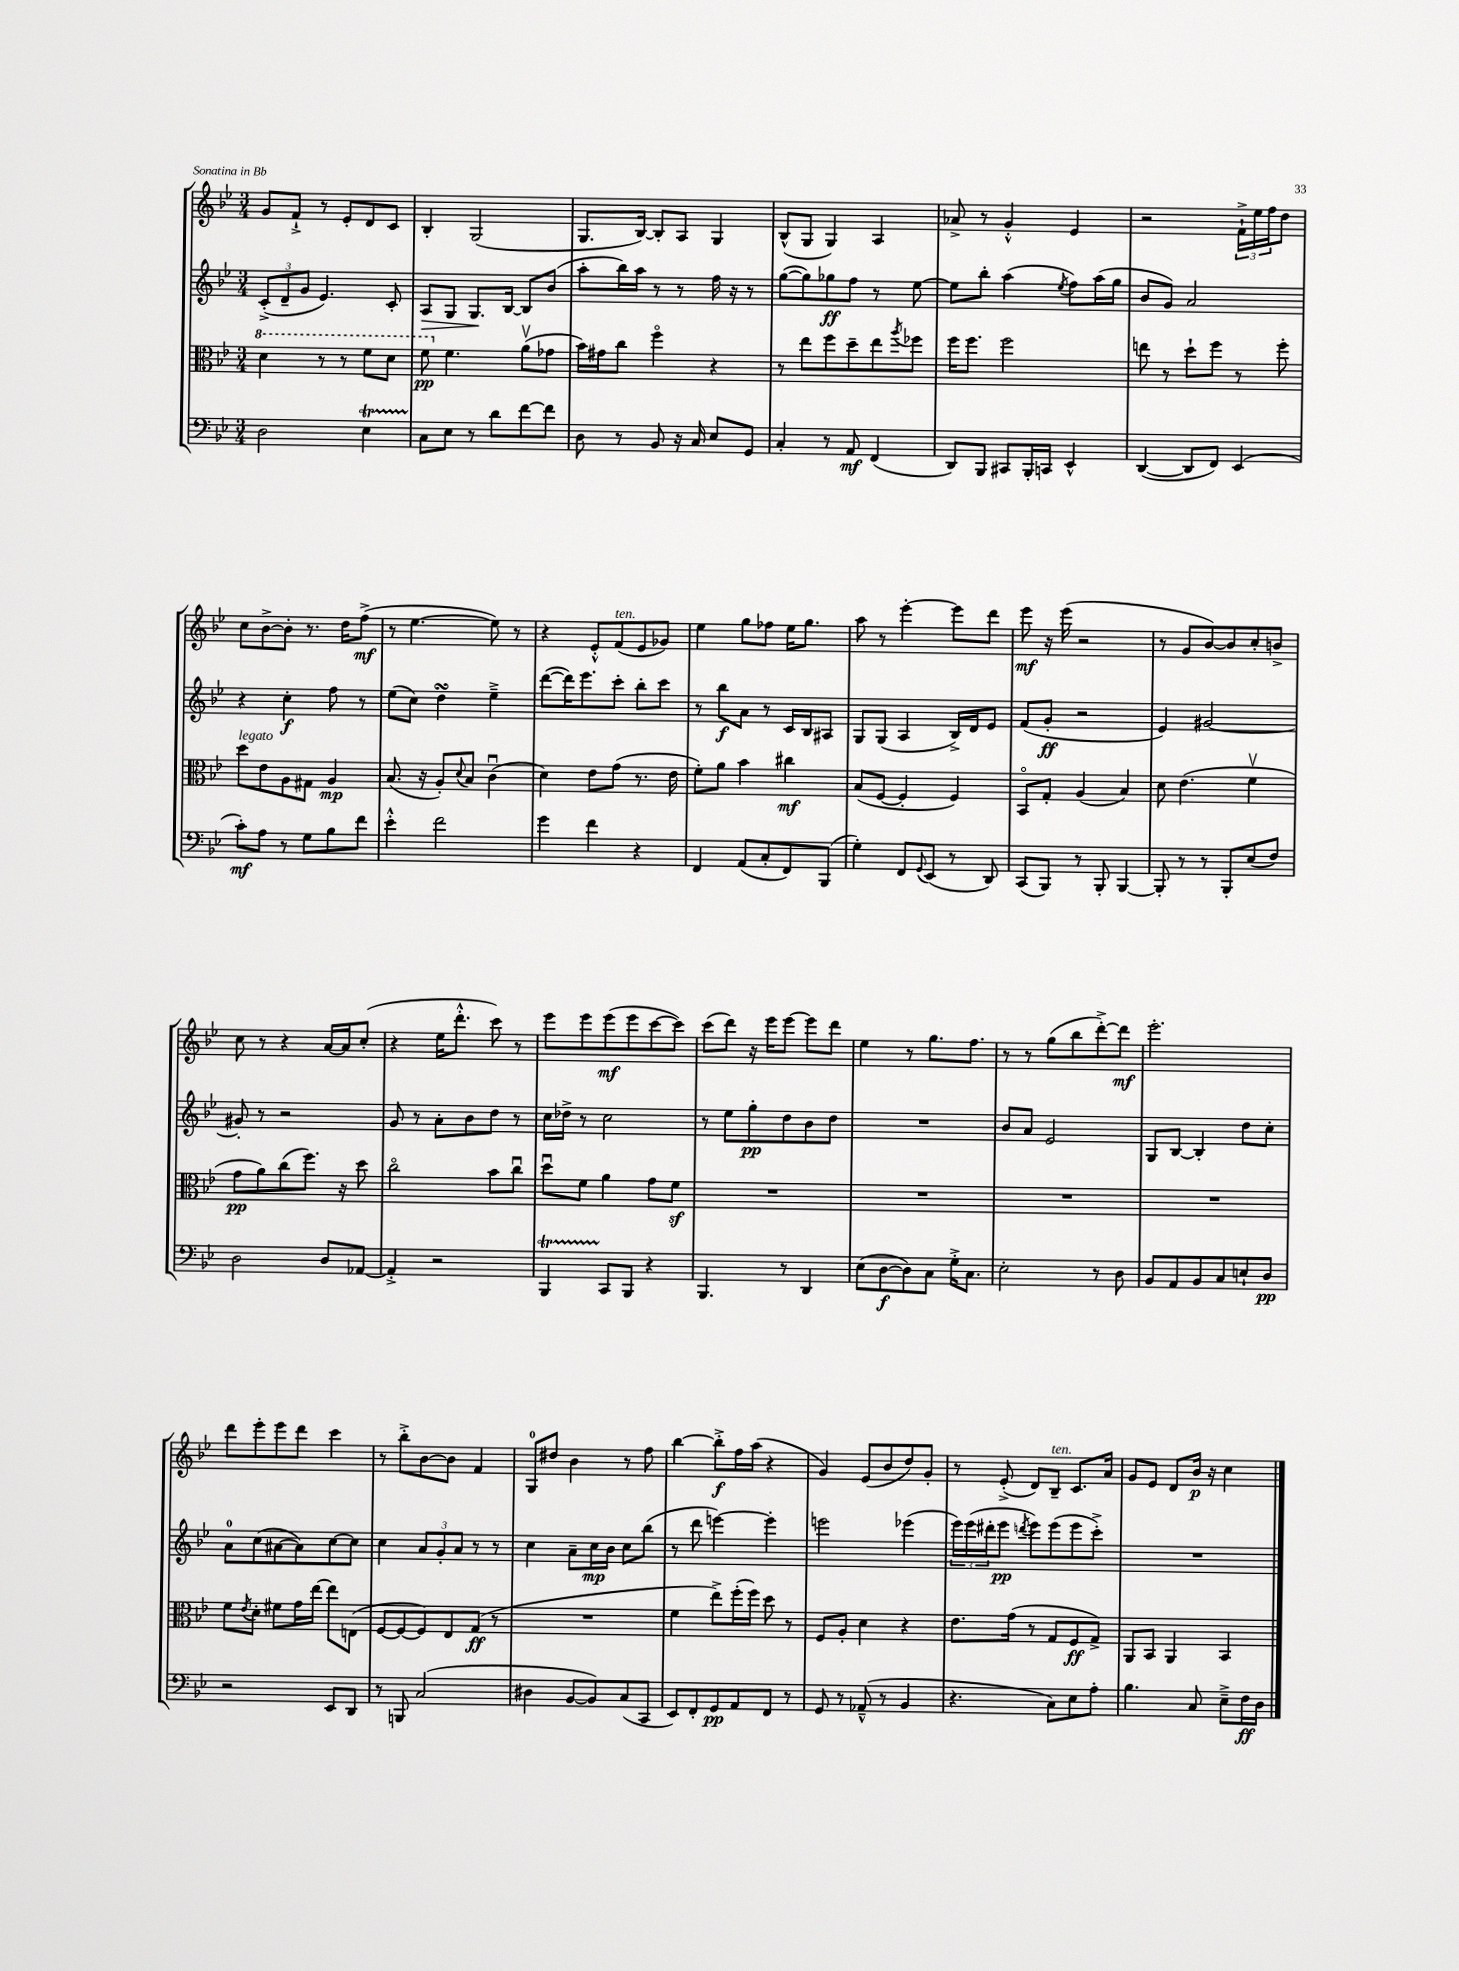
<<
\new StaffGroup <<
\new Staff = "s0" {
    \clef treble \key bes \major \numericTimeSignature \time 3/4
    g'8 f'8-!-> r8 ees'8-. d'8 c'8 |
    bes4-. g2( |
    g8. bes16~) bes8-. a8 g4 |
    bes8-^( g8 g4) a4 |
    aes'8-> r8 g'4-.-^ ees'4 |
    r2 \tuplet 3/2 { f'16-!-> ees''16 f''16 } d''8 |
    c''8 bes'8~-> bes'8-. r8. d''16 f''8->\mf( |
    r8 ees''4.~ ees''8) r8 |
    r4 ees'8-.-^ f'8^\markup { \italic "ten." }( ees'8 ges'8) |
    ees''4 g''8 fes''8 ees''16 g''8. |
    a''8 r8 ees'''4~-. ees'''8 d'''8 |
    ees'''8\mf r16 ees'''16( r2 |
    r8 g'8 bes'8~) bes'8 c''8-. b'8-> |
    c''8 r8 r4 a'16~ a'16 c''8-.( |
    r4 ees''16 d'''8.-.-^ c'''8) r8 |
    ees'''8 ees'''8 ees'''8\mf( ees'''8 c'''8~ c'''8) |
    c'''8( d'''8) r16 ees'''16 ees'''8~ ees'''8 d'''8 |
    ees''4 r8 g''8. f''8. |
    r8 r8 g''8( bes''8 d'''8~-.->) d'''8\mf |
    ees'''2.-. |
    d'''8 ees'''8-. ees'''8 d'''8 c'''4 |
    r8 bes''8-.-> bes'8~ bes'8 f'4 |
    g8-0 dis''8 bes'4 r8 f''8 |
    bes''4~ bes''8-.->\f f''16 a''16( r4 |
    g'4) ees'8( bes'8 d''8) g'8-. |
    r8 ees'8-.->( d'8) bes8--^\markup { \italic "ten." } c'8. a'16 |
    g'8 ees'8 d'8 bes'16\p r16 c''4 \bar "|." |
}
\new Staff = "s1" {
    \clef treble \key bes \major \numericTimeSignature \time 3/4
    \tuplet 3/2 { c'8-.->( d'8-- g'8 } ees'4.) c'8-. |
    a8\> g8 g8.\! bes16~ bes8 bes'8( |
    a''8-. bes''16) a''16 r8 r8 f''16 r16 r8 |
    g''8~( g''8) ges''8\ff f''8 r8 ees''8~ |
    ees''8 bes''8-. a''4( \acciaccatura { ees''8 } f''8) a''16( g''16 |
    bes'8 g'8) a'2 |
    r4 c''4-.\f f''8 r8 |
    ees''8( c''8) d''4\turn ees''4---> |
    d'''8~( d'''16) ees'''8. c'''8-. bes''8-. c'''8 |
    r8 bes''8\f a'8 r8 c'16 bes16 ais8 |
    g8 g8( a4 bes16->) d'16 ees'8 |
    f'8( g'8-.\ff r2 |
    ees'4) gis'2~ |
    gis'8-. r8 r2 |
    g'8 r8 a'8-. bes'8 d''8 r8 |
    c''16 des''16-> r8 c''2 |
    r8 ees''8 g''8-.\pp d''8 bes'8 d''8 |
    R2. |
    bes'8 a'8 ees'2 |
    g8 bes8~ bes4-. d''8 c''8-. |
    a'8-0 c''8( ais'8~ ais'8) c''8~ c''8 |
    c''4 \tuplet 3/2 { a'8 g'8-. a'8 } r8 r8 |
    c''4 a'8-- c''16\mp bes'16 c''8 bes''8( |
    r8 d'''8 e'''4~) e'''4-. |
    e'''2 ees'''4( |
    \tuplet 3/2 { ees'''16) ees'''16( dis'''16-. } ees'''8\pp \acciaccatura { d'''8 } ees'''8) ees'''8( ees'''8 c'''8-.->) |
    R2. \bar "|." |
}
\new Staff = "s2" {
    \clef alto \key bes \major \numericTimeSignature \time 3/4
    \ottava #1 d''4 r8 r8 f''8 d''8 |
    f''8\pp \ottava #0 f'4. a'8\upbow( ges'8 |
    bes'16) gis'16 c''8 f''4\flageolet r4 |
    r8 ees''8 f''8 d''8-- ees''8 \acciaccatura { a''8 } fes''8 |
    f''16 f''8. f''2 |
    e''8 r8 d''8-! f''8 r8 f''8-. |
    d''8^\markup { \italic "legato" } ees'8 a8 gis8 a4\mp |
    bes8.( r16 a8-.) \appoggiatura { d'8 } bes8 c'4\downbow( |
    d'4) ees'8 g'8( r8. ees'16 |
    f'8-.) a'8 bes'4 cis''4\mf |
    bes8( f8~ f4-. f4) |
    bes,8\flageolet g8-. a4( bes4) |
    d'8 ees'4.( f'4\upbow |
    g'8\pp a'8) c''8( f''8.) r16 d''8 |
    c''2\flageolet bes'8 c''8\downbow |
    d''8\downbow f'8 a'4 g'8 f'8\sf |
    R2. |
    R2. |
    R2. |
    R2. |
    f'8 \acciaccatura { ees'8 } d'8-. fis'8 g'16 ees''16~ ees''8 e8( |
    f8~ f8~ f8) ees8 g8\ff( r8 |
    R2. |
    f'4 ees''8->) f''16-.( f''16) d''8 r8 |
    f8 a8-. d'4 r4 |
    ees'8. g'16( r8 g8 f8\ff g8->) |
    a,8 bes,8 a,4 bes,4 \bar "|." |
}
\new Staff = "s3" {
    \clef bass \key bes \major \numericTimeSignature \time 3/4
    d2 ees4\startTrillSpan |
    c8\stopTrillSpan ees8 r8 d'8 f'8~ f'8 |
    d8 r8 bes,8 r16 c16 ees8 g,8 |
    c4-. r8 a,8\mf f,4( |
    d,8) bes,,8 cis,8 bes,,16-. c,16 ees,4-^ |
    d,4~( d,8 f,8) ees,4( |
    c'8-.\mf) a8 r8 g8 bes8 f'8 |
    ees'4-.-^ f'2 |
    g'4 f'4 r4 |
    f,4 a,8( c8-. f,8) bes,,8( |
    g4-.) f,8 \appoggiatura { g,8 } ees,8( r8 d,8) |
    c,8( bes,,8) r8 bes,,8-. bes,,4~ |
    bes,,8-. r8 r8 bes,,8-. ees8( f8) |
    d2 d8 aes,8~ |
    aes,4-.-> r2 |
    bes,,4\startTrillSpan c,8\stopTrillSpan bes,,8 r4 |
    bes,,4. r8 d,4 |
    ees8( d8~\f d8) c8 g16-.-> c8. |
    ees2-. r8 d8 |
    bes,8 a,8 bes,8 c8 e8-! d8\pp |
    r2 ees,8 d,8 |
    r8 b,,8 c2( |
    dis4 bes,8~ bes,8) c8( c,8 |
    ees,8) f,8-. g,8\pp a,8 f,8 r8 |
    g,8 r8 aes,8---^( r8 bes,4 |
    r4. c8) ees8 a8-. |
    bes4. c8 ees8---> f16\ff d16 \bar "|." |
}
>>
>>
\layout { \context { \Score \remove "Bar_number_engraver" } }
